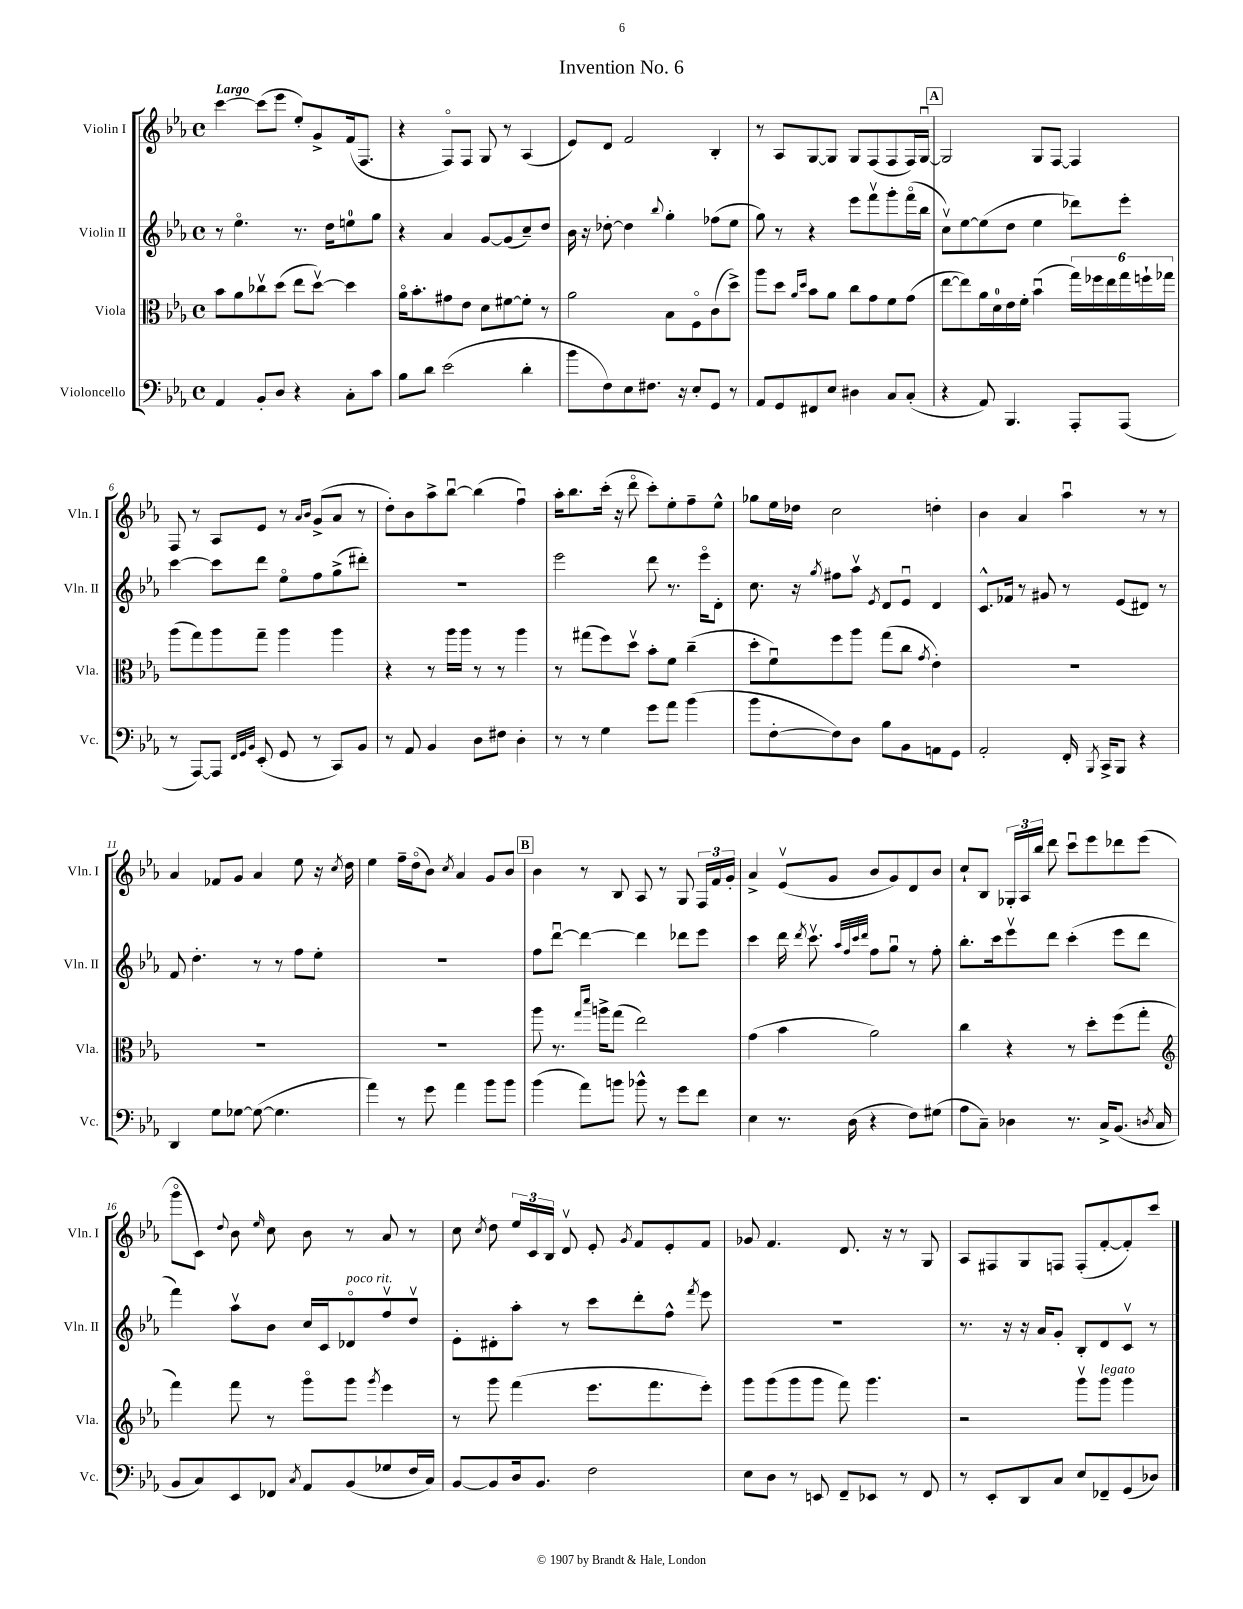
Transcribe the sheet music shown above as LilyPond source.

\header { title = "Invention No. 6" }
<<
\new StaffGroup <<
\new Staff = "s0" \with { instrumentName = "Violin I" shortInstrumentName = "Vln. I" } {
    \clef treble \key ees \major \defaultTimeSignature \time 4/4 \tempo "Largo"
    \autoBeamOff c'''4~ c'''8[( ees'''8] ees''8[-.) g'8-> f'16( f8.] |
    r4 f8[\flageolet) f8] g8 r8 aes4( |
    ees'8[) d'8] f'2 bes4-. |
    r8 aes8[ g8~ g8] g8[ f8( f8 f16) g16]~\downbow |
    \mark \markup { \box "A" } g2 g8[ f8]~ f4 |
    f8 r8 aes8[ ees'8] r8 \grace { aes'16[ bes'16] } g'8[->( aes'8] r8 |
    d''8[-.) bes'8 aes''8-> bes''8]~\downbow bes''4( f''4\downbow) |
    aes''16[-. bes''8. c'''16]-.( r16 d'''8\flageolet c'''8[-.) ees''8-. f''8-- ees''8]-^ |
    ges''8[ ees''16 des''16] c''2 d''4-. |
    bes'4 aes'4 aes''4\downbow r8 r8 |
    aes'4 fes'8[ g'8] aes'4 ees''8 r16 \acciaccatura { c''8 } d''16 |
    ees''4 f''16[-- d''16\flageolet( bes'8]) \acciaccatura { c''8 } aes'4 g'8[ bes'8] |
    \mark \markup { \box "B" } bes'4 r8 bes8 aes8 r8 g8 \tuplet 3/2 { f16[ f'16 g'16]-. } |
    aes'4-> ees'8[\upbow( g'8] bes'8[ g'8) d'8 bes'8] |
    c''8[-! bes8] \tuplet 3/2 { ges16[-. aes16 bes''16] } d'''8 c'''8[\downbow ees'''8 des'''8 ees'''8]( |
    g'''8[\flageolet c'8]) \appoggiatura { d''8 } bes'8 \grace { ees''16 } c''8 bes'8 r8 aes'8 r8 |
    c''8 \acciaccatura { c''8 } d''8 \tuplet 3/2 { ees''16[ c'16 bes16] } d'8\upbow ees'8-. \acciaccatura { g'8 } f'8[ ees'8-. f'8] |
    ges'8 f'4. d'8. r16 r8 g8 |
    aes8[ fis8 g8 f8] f8[-.( f'8~-. f'8-.) c'''8] \bar "|." |
}
\new Staff = "s1" \with { instrumentName = "Violin II" shortInstrumentName = "Vln. II" } {
    \clef treble \key ees \major \defaultTimeSignature \time 4/4
    \autoBeamOff r8 ees''4.\flageolet r8. d''16[ e''8-0 g''8] |
    r4 aes'4 g'8[~ g'8( c''8--) d''8] |
    bes'16 r16 des''8~-. des''4 \appoggiatura { bes''8 } g''4-. fes''8[( ees''8] |
    g''8) r8 r4 ees'''8[ f'''8\upbow g'''8-. f'''16\flageolet( bes''16] |
    \mark \markup { \box "A" } c''8[\upbow) ees''8~ ees''8( d''8] ees''4 des'''8[) ees'''8]-. |
    c'''4~ c'''8[ d'''8] ees''8[\flageolet f''8 g''8->( dis'''8]-.) |
    R1 |
    ees'''2 d'''8 r8. ees'''16[\flageolet d'8]-. |
    c''8. r16 \acciaccatura { g''8 } fis''8[ aes''8]\upbow \acciaccatura { ees'8 } d'8[ ees'8]\downbow d'4 |
    c'8.[-^ fes'16] r8 gis'8 r8 ees'8[( dis'8]) r8 |
    f'8 d''4.-. r8 r8 f''8[ ees''8]-. |
    R1 |
    \mark \markup { \box "B" } f''8[ d'''8]~\downbow d'''4~ d'''4 des'''8[ ees'''8] |
    c'''4 d'''16 \acciaccatura { d'''8 } c'''8.\upbow \grace { aes''32[ f''32 c'''32 d'''32] } f''8[ g''8]\downbow r8 f''8-. |
    bes''8.[-. c'''16 ees'''8\upbow d'''8] c'''4-.( ees'''8[ d'''8] |
    f'''4) aes''8[\upbow bes'8] c''16[ c'16 des'8\flageolet^\markup { \italic "poco rit." } f''8\upbow d''8]\upbow |
    ees'8[-. dis'8-. aes''8]-. r8 c'''8[ d'''8-. f''8]-^ \acciaccatura { f'''8 } ees'''8 |
    R1 |
    r8. r16 r16 aes'16[ g'8]-. bes8[-. d'8 c'8]\upbow r8 \bar "|." |
}
\new Staff = "s2" \with { instrumentName = "Viola" shortInstrumentName = "Vla." } {
    \clef alto \key ees \major \defaultTimeSignature \time 4/4
    \autoBeamOff bes'8[ aes'8 ces''8\upbow d''8]( ees''8[ d''8]~\upbow) d''4 |
    aes'16[\flageolet bes'8.-. gis'8 ees'8] d'8[ fis'8~ fis'8]-. r8 |
    aes'2 bes8[ f8\flageolet c'8( d''8]->) |
    aes''8[ d''8] \grace { aes'16[ d''16] } bes'8[ aes'8] c''8[ g'8 f'8 g'8]( |
    \mark \markup { \box "A" } ees''8[~ ees''8) aes'16 d'16-0 ees'16 f'16]-. bes'4\downbow( \tuplet 6/4 { g''16[) fes''16 ees''16 g''16 f''16-! ges''16] } |
    aes''8[( g''8) aes''8 g''8]-- aes''4 aes''4 |
    r4 r8 aes''16[ aes''16] r8 r8 aes''4 |
    r8 gis''8[( f''8) d''8]\upbow bes'8[-. f'8] c''4--( |
    d''8[-. f'8\downbow) f''8 aes''8] g''8[( c''8] \acciaccatura { g'8 } ees'4-.) |
    R1 |
    R1 |
    R1 |
    \mark \markup { \box "B" } aes''8 r8. \grace { g''16[ d'''16] } a''16[-> g''8]( ees''2) |
    g'4( bes'4 aes'2) |
    c''4 r4 r8 d''8[-. f''8( g''8]-. |
    \clef treble f'''4) f'''8 r8 g'''8[\flageolet g'''8] \acciaccatura { g'''8 } ees'''4 |
    r8 g'''8 f'''4( ees'''8.[ f'''8. ees'''8]-.) |
    g'''8[ g'''8( g'''8 g'''8] f'''8) g'''4. |
    r2 g'''8[\upbow g'''8]^\markup { \italic "legato" } g'''4 \bar "|." |
}
\new Staff = "s3" \with { instrumentName = "Violoncello" shortInstrumentName = "Vc." } {
    \clef bass \key ees \major \defaultTimeSignature \time 4/4
    \autoBeamOff aes,4 bes,8[-. d8] r4 c8[-. c'8] |
    bes8[ d'8] ees'2( d'4-. |
    bes'8[ f8) ees8 fis8.] r16 ees8[-. g,8] r8 |
    aes,8[ g,8 fis,8 ees8] dis4 c8[ c8]-.( |
    \mark \markup { \box "A" } r4 aes,8) bes,,4. aes,,8[-. aes,,8]( |
    r8 aes,,8[~) aes,,8] \grace { f,32[ g,32 bes,32] } ees,8-.( g,8 r8 c,8[) bes,8] |
    r8 aes,8 bes,4 d8[ fis8] d4-. |
    r8 r8 g4 g'8[ aes'8] bes'4( |
    bes'8[ f8~-. f8) d8] bes8[ bes,8 a,8 g,8] |
    aes,2-. f,16-. \acciaccatura { bes,,8 } c,16[-> bes,,8] r4 |
    d,4 g8[ ges8]~ ges8~( ges4. |
    aes'4) r8 g'8 aes'4 bes'8[ bes'8] |
    \mark \markup { \box "B" } bes'4( aes'8[) b'8] bes'8-^ r8 g'8[ f'8] |
    ees4 r8. d16( r4 f8[) gis8]( |
    aes8[ c8]--) des4 r8. c16[-> bes,8.]( \acciaccatura { d8 } c16 |
    bes,8[ c8) ees,8 fes,8] \acciaccatura { c8 } aes,8[ bes,8( ges8 f16 c16]) |
    bes,8[~ bes,8 d16 bes,8.] f2 |
    ees8[ d8] r8 e,8 f,8[-- ees,8] r8 f,8 |
    r8 ees,8[-. d,8 c8] ees8[ fes,8-- g,8( des8]) \bar "|." |
}
>>
>>
